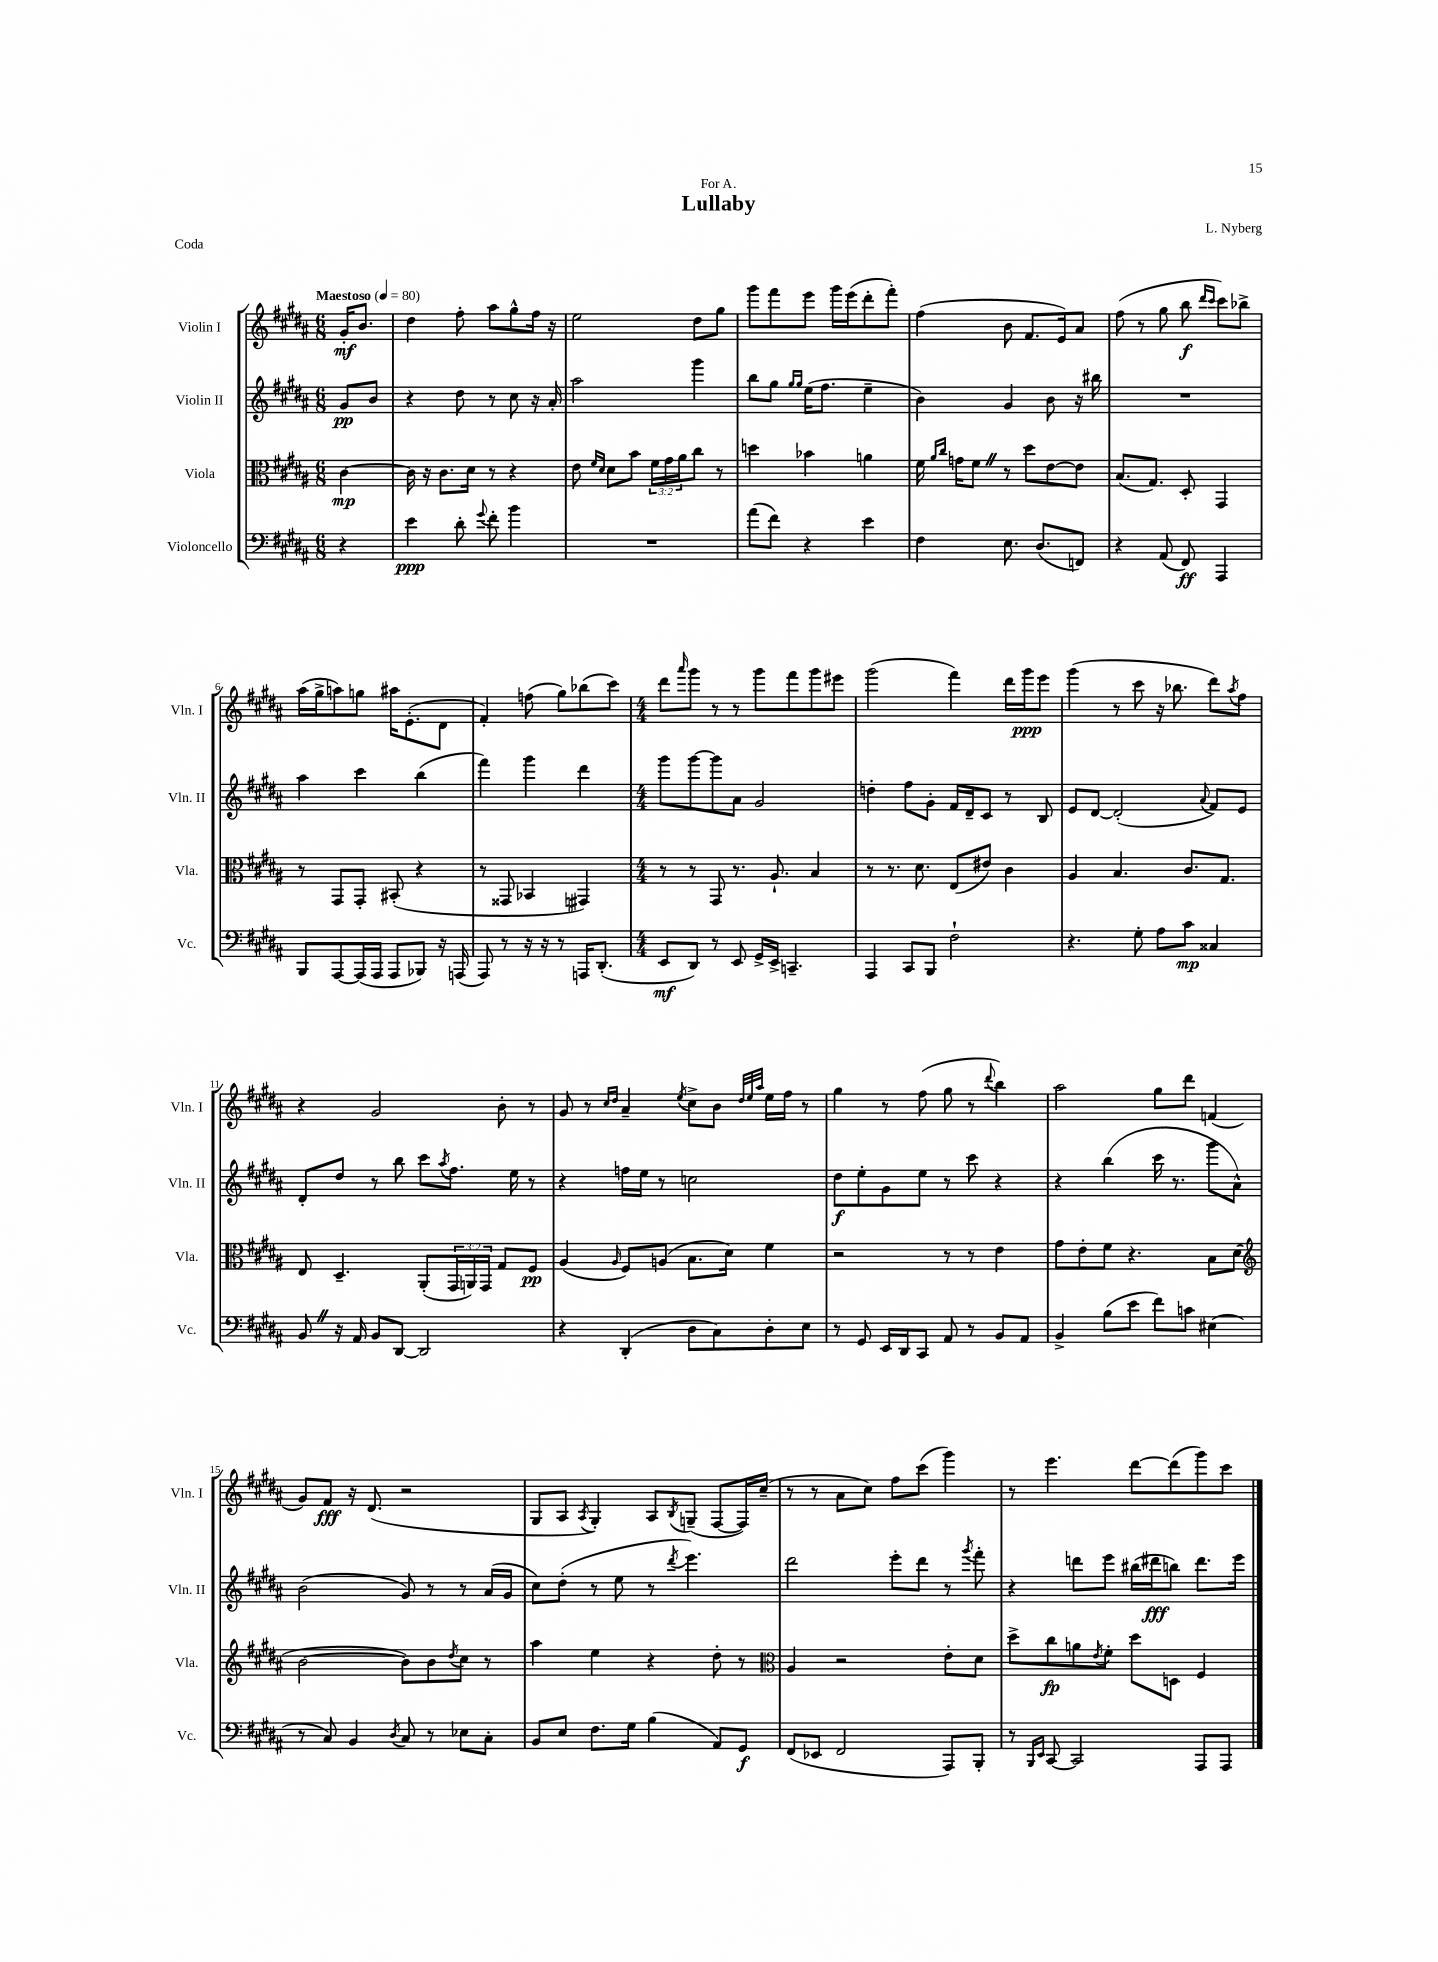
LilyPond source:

\header { title = "Lullaby" composer = "L. Nyberg" dedication = "For A." piece = "Coda" }
<<
\new StaffGroup <<
\new Staff = "s0" \with { instrumentName = "Violin I" shortInstrumentName = "Vln. I" } {
    \clef treble \key b \major \numericTimeSignature \time 6/8 \partial 4 \tempo "Maestoso" 4 = 80
    gis'16-.\mf b'8. |
    dis''4 fis''8-. ais''8 gis''8-^ fis''16 r16 |
    e''2 dis''8 gis''8 |
    gis'''8 fis'''8 e'''8 gis'''16 e'''16( dis'''8-. fis'''8-.) |
    fis''4( b'8 fis'8. e'16) ais'8 |
    fis''8( r8 gis''8 b''8\f \grace { dis'''16 cis'''16 } cis'''8) bes''8-> |
    ais''16( gis''16-> a''8) g''8 ais''16 e'8.-.( dis'8 |
    fis'4-.) f''8( gis''8) bes''8( cis'''8) |
    \numericTimeSignature \time 4/4 dis'''8 \grace { ais'''16 } gis'''8 r8 r8 gis'''8 fis'''8 gis'''8 eis'''8 |
    gis'''2( fis'''4) dis'''16 gis'''16\ppp e'''8 |
    gis'''4( r8 cis'''8 r16 bes''8. dis'''8) \acciaccatura { ais''8 } fis''8 |
    r4 gis'2 b'8-. r8 |
    gis'8 r8 \grace { cis''16 dis''16 } ais'4-- \acciaccatura { e''8 } cis''8-> b'8 \grace { dis''32 e''32 ais''32 } e''16 fis''16 r8 |
    gis''4 r8 fis''8( gis''8 r8 \appoggiatura { dis'''8 } b''4) |
    ais''2 gis''8 dis'''8 f'4( |
    gis'8) fis'8\fff r16 dis'8.( r2 |
    gis8 ais8 \acciaccatura { ais8 } gis4-.) ais8 \acciaccatura { b8 } g8--( fis8~ fis16) cis''16--( |
    r8 r8 ais'8 cis''8) fis''8 cis'''8( gis'''4) |
    r8 e'''4. dis'''8~ dis'''8( gis'''8) cis'''8 \bar "|." |
}
\new Staff = "s1" \with { instrumentName = "Violin II" shortInstrumentName = "Vln. II" } {
    \clef treble \key b \major \numericTimeSignature \time 6/8 \partial 4
    gis'8\pp b'8 |
    r4 dis''8 r8 cis''8 r16 ais'16-. |
    ais''2 gis'''4 |
    b''8 gis''8 \grace { gis''16 gis''16 } e''16( fis''8. e''4-- |
    b'4) gis'4 b'8 r16 bis''16 |
    R2. |
    ais''4 cis'''4 b''4( |
    fis'''4) gis'''4 dis'''4 |
    \numericTimeSignature \time 4/4 gis'''8 gis'''8~ gis'''8 ais'8 gis'2 |
    d''4-. fis''8 gis'8-. fis'16 dis'16-- cis'8 r8 b8 |
    e'8 dis'8~ dis'2-.( \appoggiatura { ais'8 } fis'8) e'8 |
    dis'8-. dis''8 r8 b''8 cis'''8 \acciaccatura { ais''8 } fis''8. e''16 r8 |
    r4 f''16 e''16 r8 c''2 |
    dis''8\f e''8-. gis'8 e''8 r8 cis'''8 r4 |
    r4 b''4( cis'''16 r8. gis'''8 ais'8-^) |
    b'2( gis'8) r8 r8 ais'16( gis'16 |
    cis''8) dis''8-.( r8 e''8 r8 \acciaccatura { dis'''8 } e'''4.) |
    dis'''2 e'''8-. dis'''8 r8 \acciaccatura { gis'''8 } fis'''8-. |
    r4 d'''8 e'''8 bis''16( dis'''16\fff b''8) dis'''8. e'''16 \bar "|." |
}
\new Staff = "s2" \with { instrumentName = "Viola" shortInstrumentName = "Vla." } {
    \clef alto \key b \major \numericTimeSignature \time 6/8 \override Staff.TupletNumber.text = #tuplet-number::calc-fraction-text \partial 4
    cis'4~\mp |
    cis'16 r16 cis'8. dis'16 r8 r4 |
    e'8 \grace { fis'16 dis'16 } dis'8 b'8 \tuplet 3/2 { fis'16 gis'16 ais'16 } cis''8 r8 |
    d''4 bes'4 a'4 |
    fis'16 \grace { ais'16 cis''16 } g'16 fis'8 \once \override BreathingSign.text = \markup { \musicglyph "scripts.caesura.straight" } \breathe r8 dis''8 e'8~ e'8 |
    b8.( gis8.) dis8-. gis,4 |
    r8 gis,8 gis,8-. bis,8-.( r4 |
    r8 gisis,8 bes,4 gis,4) |
    \numericTimeSignature \time 4/4 r8 r8 gis,8 r8. ais8.-! b4 |
    r8 r8. dis'8. e8( eis'8) cis'4 |
    ais4 b4. cis'8. gis8. |
    e8 dis4.-- ais,8-.( \tuplet 3/2 { gis,16 a,16) gis,16 } gis8 fis8\pp |
    ais4( \grace { ais16 } fis8) a8( b8. dis'16) fis'4 |
    r2 r8 r8 e'4 |
    gis'8 e'8-. fis'8 r4. b8 dis'8( |
    \clef treble b'2~ b'8) b'8 \acciaccatura { dis''8 } cis''8 r8 |
    ais''4 e''4 r4 dis''8-. r8 |
    \clef alto ais4 r2 e'8-. dis'8 |
    dis''8-> cis''8\fp a'8 \acciaccatura { e'8 } fis'8-. dis''8 d8 fis4 \bar "|." |
}
\new Staff = "s3" \with { instrumentName = "Violoncello" shortInstrumentName = "Vc." } {
    \clef bass \key b \major \numericTimeSignature \time 6/8 \partial 4
    r4 |
    e'4\ppp dis'8-. \appoggiatura { gis'8 } fis'8-. b'4 |
    R2. |
    ais'8( fis'8) r4 e'4 |
    fis4 e8. dis8.( f,8) |
    r4 ais,8( fis,8\ff) ais,,4 |
    b,,8 ais,,8~ ais,,16( ais,,16 ais,,8 bes,,8) r16 a,,16( |
    ais,,8) r8 r16 r16 r8 a,,16 dis,8.-.( |
    \numericTimeSignature \time 4/4 e,8\mf dis,8) r8 e,8 gis,16-> e,16-> c,4.-- |
    ais,,4 cis,8 b,,8 fis2-! |
    r4. gis8-. ais8 cis'8\mp cisis4 |
    b,8 \once \override BreathingSign.text = \markup { \musicglyph "scripts.caesura.straight" } \breathe r16 ais,16 b,8 dis,8~ dis,2 |
    r4 dis,4-.( dis8 cis8) dis8-. e8 |
    r8 gis,8 e,16 dis,16 cis,8 ais,8 r8 b,8 ais,8 |
    b,4-> b8( e'8 fis'8) c'8 eis4( |
    r8 cis8) b,4 \acciaccatura { dis8 } cis8 r8 ees8 cis8-. |
    b,8 e8 fis8. gis16 b4( ais,8) gis,8\f |
    fis,8( ees,8 fis,2 ais,,8) b,,8-. |
    r8 \grace { b,,16 e,16 } cis,8~ cis,2 ais,,8 ais,,8 \bar "|." |
}
>>
>>
